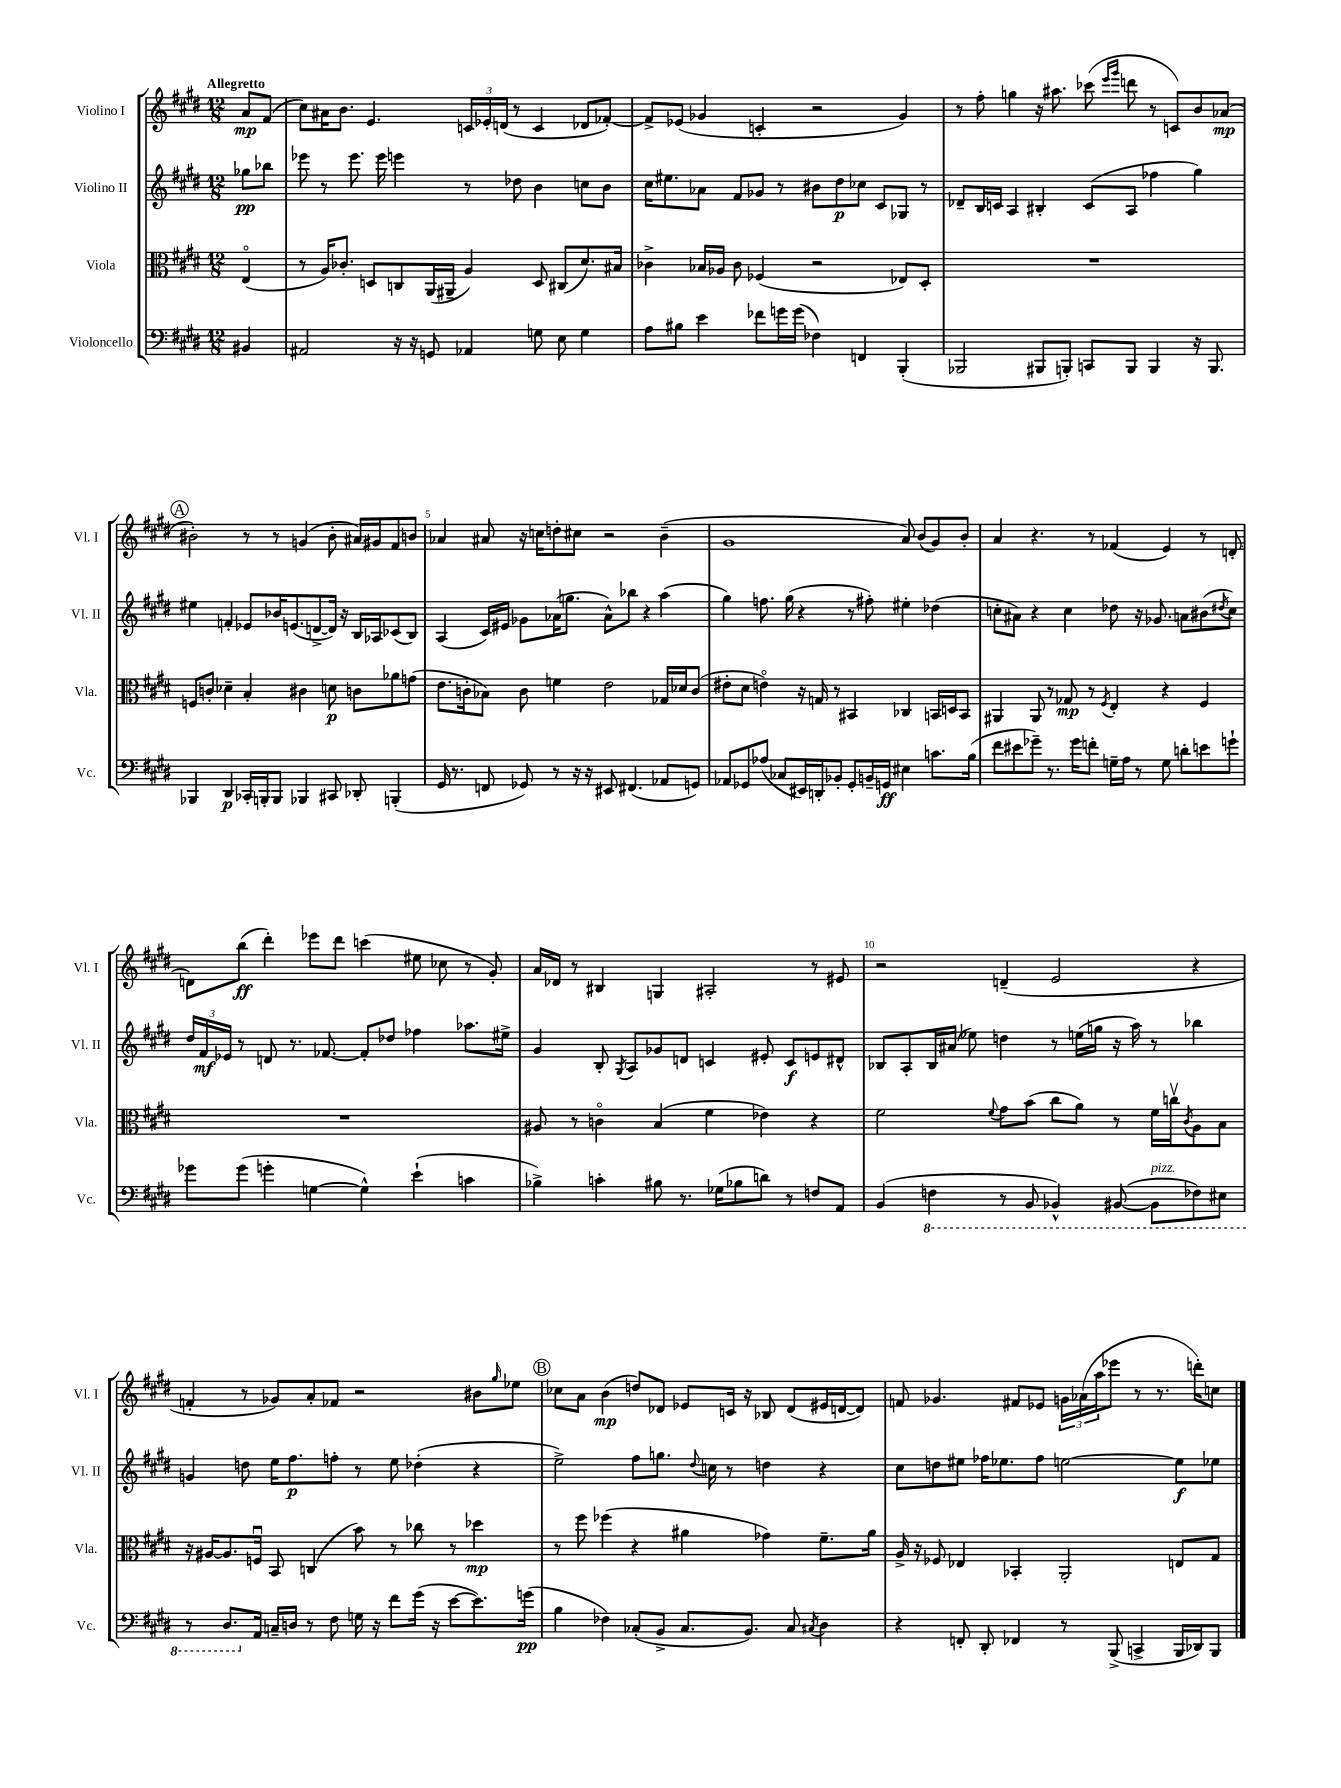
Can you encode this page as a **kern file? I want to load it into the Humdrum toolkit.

**kern	**kern	**kern	**kern
*staff4	*staff3	*staff2	*staff1
*clefF4	*clefC3	*clefG2	*clefG2
*k[f#c#g#d#]	*k[f#c#g#d#]	*k[f#c#g#d#]	*k[f#c#g#d#]
*M12/8	*M12/8	*M12/8	*M12/8
4BB#	(4Eo	8gg-	8a
.	.	8bb-	(8f#
=	=	=	=
2AA#	8r	8eee-	8cc#)
.	16A)	8r	16a#
.	8.c-'	.	8.b
.	.	8.eee-	.
.	8D	.	4.e
.	.	16eee-	.
16r	8C	4eee	.
16r	.	.	.
8GG	(16AA	.	.
.	16AA#~	.	.
4AA-	4A)	8r	24c
.	.	.	24e-'
.	.	.	(24d
.	.	8dd-	8r
8G	8D	4b	4c
8E	(8C#	.	.
4G	8.d#)	8cc	8d-
.	.	8b	[8f-')
.	16B#	.	.
=	=	=	=
8A	4c-^	16cc#	8f-^]
.	.	8.ee#	.
8B#	.	.	(8e-
4e	16B-	8a-	4g-
.	16A-	.	.
.	8c-	8f#	.
8f-	(4F-	8g-	4c'
16g	.	8r	.
(16g	.	.	.
4F-)	2r	8b#	2r
.	.	8dd#	.
4FF	.	8cc-	.
.	.	8c#	.
(4BBB'	8E-)	8G-	4g-)
.	8D#'	8r	.
=	=	=	=
2BBB-	1.r	8d-~	8r
.	.	16B	8ff#'
.	.	16c	.
.	.	4A	4gg
8BBB#	.	4B#'	16r
.	.	.	8.aa#
8BBB')	.	.	.
8CC	.	(8c	(8ccc-
.	.	.	16qqeee
.	.	.	16qqggg#
8BBB	.	8A	8ddd
4BBB	.	4ff-	8r
.	.	.	8c)
16r	.	4gg#)	8b
8.BBB	.	.	.
.	.	.	(8a-
=	=	=	=
4BBB-	8F	4ee#	2b#')
.	8c'	.	.
4DD#	4d-~	4f'	.
16CC-'	4B'	8e-	8r
16BBB'	.	.	.
8BBB	.	16b-	8r
.	.	(8.e	.
4BBB-	4c#	.	(4g
.	.	[8d^	.
8CC#	8d	16d])	8b#'
.	.	16r	.
8DD-'	8c	16B	16a#)
.	.	16A-	16g#
(4BBB'	8a-	(8c-	8f#
.	(8g	8B)	8b
=	=	=	=
16GG#	8.e	(4A	4a-
8.r	.	.	.
.	16c'	.	.
8FF	8B-)	16c#)	8a#
.	.	16e#	.
8GG-)	8c	8g-	16r
.	.	.	16cc
8r	4f	(16a-	8dd'
.	.	8.gg	.
16r	.	.	8cc#
16r	.	.	.
8EE#	2e	8a-^^)	2r
(4.FF#	.	8bb-	.
.	.	4r	.
8AA-	16G-	(4aa	(4b~
.	16d-	.	.
8GG)	(8c	.	.
=	=	=	=
8AA-	8e#'	4gg#)	1g#
8GG-	8d#	.	.
(8A-	4eo)	8.ff	.
8C-	.	.	.
.	.	(16gg#	.
16EE#)	16r	4r	.
16DD'	16G	.	.
8BB-'	8r	.	.
8GG-'	4BB#	8r	.
16BB~	.	8ff#')	.
16GG	.	.	.
4E#	4C-	4ee#'	8a)
.	.	.	(8b
8.c	16BB	(4dd-	8g#)
.	16D	.	.
.	8BB	.	8b'
(16B	.	.	.
=	=	=	=
8f#	4AA#	8cc'	4a
8e#	.	8a#)	.
8g-~)	8AA#	4r	4.r
8.r	8r	.	.
.	8G-	4cc	.
16g-	.	.	.
8f'	8r	.	8r
.	8qF#	.	.
16G~	4E'	8dd-	(4f-
16A	.	.	.
8r	.	16r	.
.	.	8.g-	.
8G	4r	.	4e)
8d'	.	8a	.
8e	4F#	(8b#	8r
.	.	8qdd#	.
8g`	.	8cc)	[8d'
=	=	=	=
8g-	1.r	24dd#	8d]
.	.	24f#	.
.	.	24e-	.
(8g-	.	8r	(8bb
4g'	.	8d	4ddd#')
.	.	8.r	.
[4G	.	.	8eee-
.	.	[8.f-	.
.	.	.	8ddd#
4G^^])	.	8f-']	(4ccc
.	.	8dd-	.
(4e`	.	4ff-	8ee#
.	.	.	8cc-
4c	.	8.aa-	8r
.	.	.	8g#')
.	.	16ee#^	.
=	=	=	=
4B-^)	8A#	4g#	16a
.	.	.	16d-
.	8r	.	8r
4c'	4co	8B'	4B#
.	.	8qG#	.
.	.	8A	.
8B#	(4B	8g-	4G
8.r	.	8d	.
.	4f#	4c	2A#'
(16G-	.	.	.
8B-	.	.	.
8d)	4e-)	8e#'	.
8r	.	8c	.
8F	4r	8e	8r
8AA	.	8d#^^	8e#
=	=	=	=
(4BB	2f#	8B-	2r
.	.	8A'	.
4FF	.	16B-	.
.	.	(16a#	.
.	.	8ee-)	.
.	8qqf#	.	.
8r	8g#	4dd	(4d~
8BBB	(8b	.	.
4BBB-^^)	8cc#	8r	2e
.	8a)	(16ee	.
.	.	16gg	.
([8BBB#	8r	16r	.
.	.	16aa)	.
8BBB#]	16f#	8r	.
.	16ccv	.	.
.	8qc#	.	.
8FF-)	8A	4bb-	4r
8EE#	8B	.	.
=	=	=	=
8r	16r	4g	4f'
.	[16A#	.	.
8.DD#	8.A#]	.	.
.	.	8dd	8r
16AA	16Fu	.	.
16C~	8BB	16ee	8g-)
16D	.	8.ff#	.
8r	(4C	.	8a'
8F#	.	8ff'	8f-
16G	8b)	8r	2r
16r	.	.	.
8f#	8r	8ee	.
(16g#	8cc-	(4dd-'	.
16r	.	.	.
[8e	8r	.	.
8.e])	4dd-	4r	8b#
.	.	.	16qqgg#
.	.	.	8ee-
(16g	.	.	.
=	=	=	=
4B	8r	2ee^)	8cc-
.	8ff#	.	8a
4F-)	(4ff-	.	(4b
(8C-'	4r	8ff#	8dd)
8BB^	.	8.gg	8d-
8.C-	4a#	.	8e-
.	.	8qqdd#	.
.	.	16cc	.
.	.	8r	16c
8.BB)	.	.	16r
.	4g-)	4dd	8B-
8C-	.	.	(8d-
8qC#	.	.	.
4D#	8.f#~	4r	16e#
.	.	.	[16d
.	.	.	8d])
.	16a#	.	.
=	=	=	=
4r	16A^	8cc#	8f
.	16r	.	.
.	8F-	8dd	4.g-
8FF'	4E-	8ee#	.
8DD#'	.	16ff-	.
.	.	8.ee-	.
4FF-	4BB-'	.	8f#
.	.	8ff-	8e-
8r	2AA'	[2ee	24g
.	.	.	(24a-
.	.	.	24aa
(8BBB^	.	.	8eee-
4CC^	.	.	8r
.	.	.	8.r
16BBB	8E	8ee]	.
16DD-)	.	.	16ddd')
8BBB	8G#	8ee-	8cc
==	==	==	==
*-	*-	*-	*-
